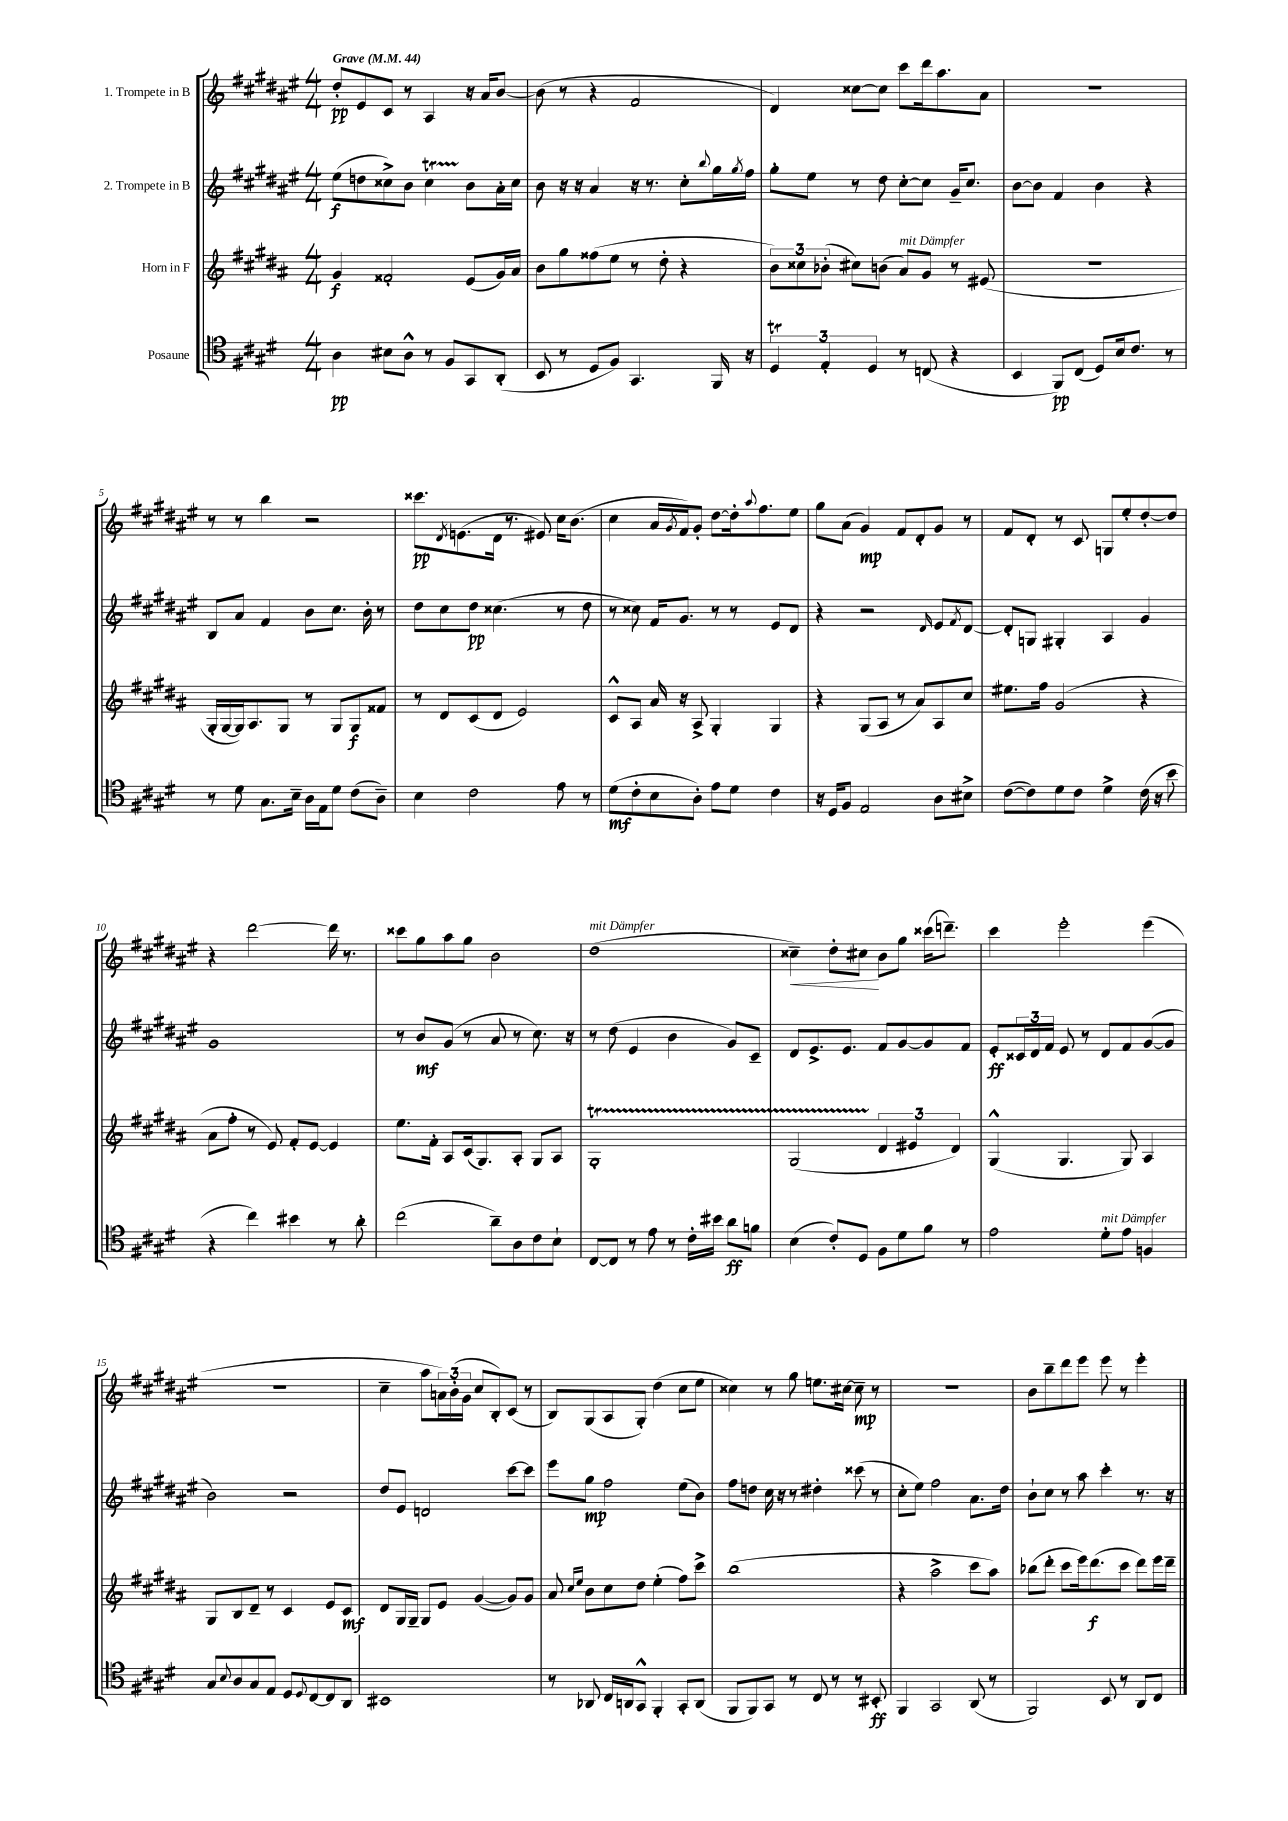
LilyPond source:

<<
\new StaffGroup <<
\new Staff = "s0" \with { instrumentName = "1. Trompete in B" } {
    \clef treble \key fis \major \numericTimeSignature \time 4/4 \tempo "Grave" 4 = 44
    dis''8-.\pp eis'8 cis'8 r8 ais4 r16 ais'16 b'8~ |
    b'8( r8 r4 fis'2 |
    dis'4) cisis''8~ cisis''8 cis'''8 dis'''16 ais''8. ais'8 |
    R1 |
    r8 r8 b''4 r2 |
    cisis'''8.\pp \acciaccatura { dis'8 } e'8.( dis'16 r8. eis'8) cis''16 b'8.( |
    cis''4 ais'16 \acciaccatura { gis'8 } fis'16) gis'8-. dis''8~ dis''16-. \appoggiatura { ais''8 } fis''8. eis''8 |
    gis''8 ais'8( gis'4\mp) fis'8 dis'8-. gis'8 r8 |
    fis'8 dis'8-. r8 cis'8 g8 eis''8-. dis''8~-. dis''8 |
    r4 dis'''2~ dis'''16 r8. |
    cisis'''8 gis''8 ais''8 gis''8 b'2 |
    dis''1^\markup { \italic "mit Dämpfer" }( |
    cisis''4--\<) dis''8-. cis''8\! b'8 gis''8 cisis'''16( d'''8.--) |
    cis'''4 eis'''2-. eis'''4( |
    r1 |
    cis''4-- ais''8 \tuplet 3/2 { a'16) b'16-.( gis'16 } cis''8 b8-.) cis'8( r8 |
    b8) gis8( ais8 gis8-.) dis''4( cis''8 eis''8 |
    cisis''4) r8 gis''8 e''8. cis''16~ cis''8--\mp r8 |
    R1 |
    b'8 b''8-- dis'''8 eis'''8 eis'''8 r8 eis'''4-. \bar "|." |
}
\new Staff = "s1" \with { instrumentName = "2. Trompete in B" } {
    \clef treble \key fis \major \numericTimeSignature \time 4/4
    eis''8\f( d''8 cisis''8->) b'8 cisis''4\startTrillSpan b'8\stopTrillSpan ais'16-. cisis''16 |
    b'8 r16 r16 ais'4 r16 r8. cis''8-. \appoggiatura { b''8 } gis''16 \acciaccatura { gis''8 } fis''16 |
    gis''8-. eis''8 r8 dis''8 cis''8~-. cis''8 gis'16-- cis''8. |
    b'8~ b'8 fis'4 b'4 r4 |
    b8 ais'8 fis'4 b'8 cis''8. b'16-. r8 |
    dis''8 cis''8 dis''8\pp cisis''4.( r8 dis''8 |
    r8 cisis''8) fis'16 gis'8. r8 r8 eis'8 dis'8 |
    r4 r2 \grace { dis'16 } eis'8 \acciaccatura { fis'8 } dis'8~ |
    dis'8-. g8 gis4-. ais4 gis'4 |
    gis'1 |
    r8 b'8\mf gis'8( r8 ais'8 r8 cis''8.) r16 |
    r8 dis''8( eis'4 b'4 gis'8) cis'8-- |
    dis'8 eis'8.-> eis'8. fis'8 gis'8~ gis'8 fis'8 |
    eis'8-.\ff \tuplet 3/2 { cisis'16 dis'16 fis'16 } eis'8 r8 dis'8 fis'8 gis'8~( gis'8 |
    b'2) r2 |
    dis''8 eis'8 d'2 cis'''8~ cis'''8 |
    eis'''8 gis''8\mp fis''2 eis''8( b'8) |
    fis''8 d''8 cis''16 r16 r8 dis''4-. cisis'''8( r8 |
    cis''8-. eis''8) fis''2 ais'8. dis''16 |
    b'8-! cis''8 r8 ais''8 cis'''4-. r8. r16 \bar "|." |
}
\new Staff = "s2" \with { instrumentName = "Horn in F" } {
    \clef treble \key b \major \numericTimeSignature \time 4/4
    gis'4\f fisis'2-. e'8( gis'16) ais'16 |
    b'8 gis''8 fisis''8( e''8 r8 dis''8-. r4 |
    \tuplet 3/2 { b'8) cisis''8 bes'8-.( } cis''8) b'8( ais'8^\markup { \italic "mit Dämpfer" }) gis'8 r8 eis'8( |
    R1 |
    gis16-. gis16~ gis16) ais8. gis8 r8 gis8 gis8\f fisis'8 |
    r8 dis'8 cis'8( dis'8 e'2) |
    cis'8-^ ais8 ais'16 r16 ais8-> gis4-. gis4 |
    r4 gis8( ais8 r8 ais'8) ais8 cis''8 |
    eis''8. fis''16 gis'2( r4 |
    ais'8 fis''8-. r8 e'8) fis'8-. e'8~ e'4 |
    e''8. fis'16-. ais8 cis'16( gis8.) ais8-. gis8 ais8 |
    gis1-.\startTrillSpan |
    gis2( \tuplet 3/2 { dis'4\stopTrillSpan eis'4 dis'4) } |
    gis4-^( gis4. gis8) ais4 |
    gis8 b8 dis'8-- r8 cis'4 e'8 cis'8\mf |
    dis'8 gis16 gis16-- gis8 e'8 gis'4~( gis'8) gis'8 |
    ais'8 \grace { cis''16 e''16 } b'8 cis''8 dis''8 e''4-.( fis''8) cis'''8-> |
    b''1( |
    r4 ais''2-> cis'''8 ais''8) |
    bes''8( dis'''8-. cis'''8 e'''16) dis'''8.\f( cis'''8 dis'''8) e'''16 dis'''16-- \bar "|." |
}
\new Staff = "s3" \with { instrumentName = "Posaune" } {
    \clef tenor \key e \major \numericTimeSignature \time 4/4
    a4\pp bis8 a8-^ r8 fis8 gis,8 a,8-.( |
    b,8 r8 dis8 fis8) gis,4. fis,16 r16 |
    \tuplet 3/2 { dis4\trill e4-. dis4 } r8 c8( r4 |
    b,4 fis,8\pp) cis8( dis8) b16 cis'8. r8 |
    r8 dis'8 gis8. b16-- a16 e16 dis'8 cis'8( a8--) |
    b4 cis'2 e'8 r8 |
    dis'8\mf( cis'8-. b8 a8-.) e'8 dis'8 cis'4 |
    r16 dis16 fis8 e2 a8 bis8-> |
    cis'8~( cis'8) dis'8 cis'8 dis'4-> cis'16( r16 b'8 |
    r4 cis''4) bis'4 r8 a'8-. |
    cis''2( a'8--) a8 cis'8 b8-! |
    cis8~ cis8 r8 e'8 r8 cis'16-. bis'16 a'8\ff f'8 |
    b4( cis'8-.) dis8 fis8 dis'8 fis'8 r8 |
    e'2 dis'8-.^\markup { \italic "mit Dämpfer" } e'8 f4 |
    gis8 \appoggiatura { b8 } a8 gis8 e8 dis8 \appoggiatura { dis8 } cis8~ cis8 a,8 |
    bis,1 |
    r8 aes,8 cis16 a,16 gis,8-^ fis,4-. gis,8-. a,8( |
    fis,8 fis,8) gis,8 r8 cis8 r8 r8 bis,8-.\ff |
    fis,4 gis,2 a,8( r8 |
    fis,2) b,8 r8 a,8 cis8 \bar "|." |
}
>>
>>
